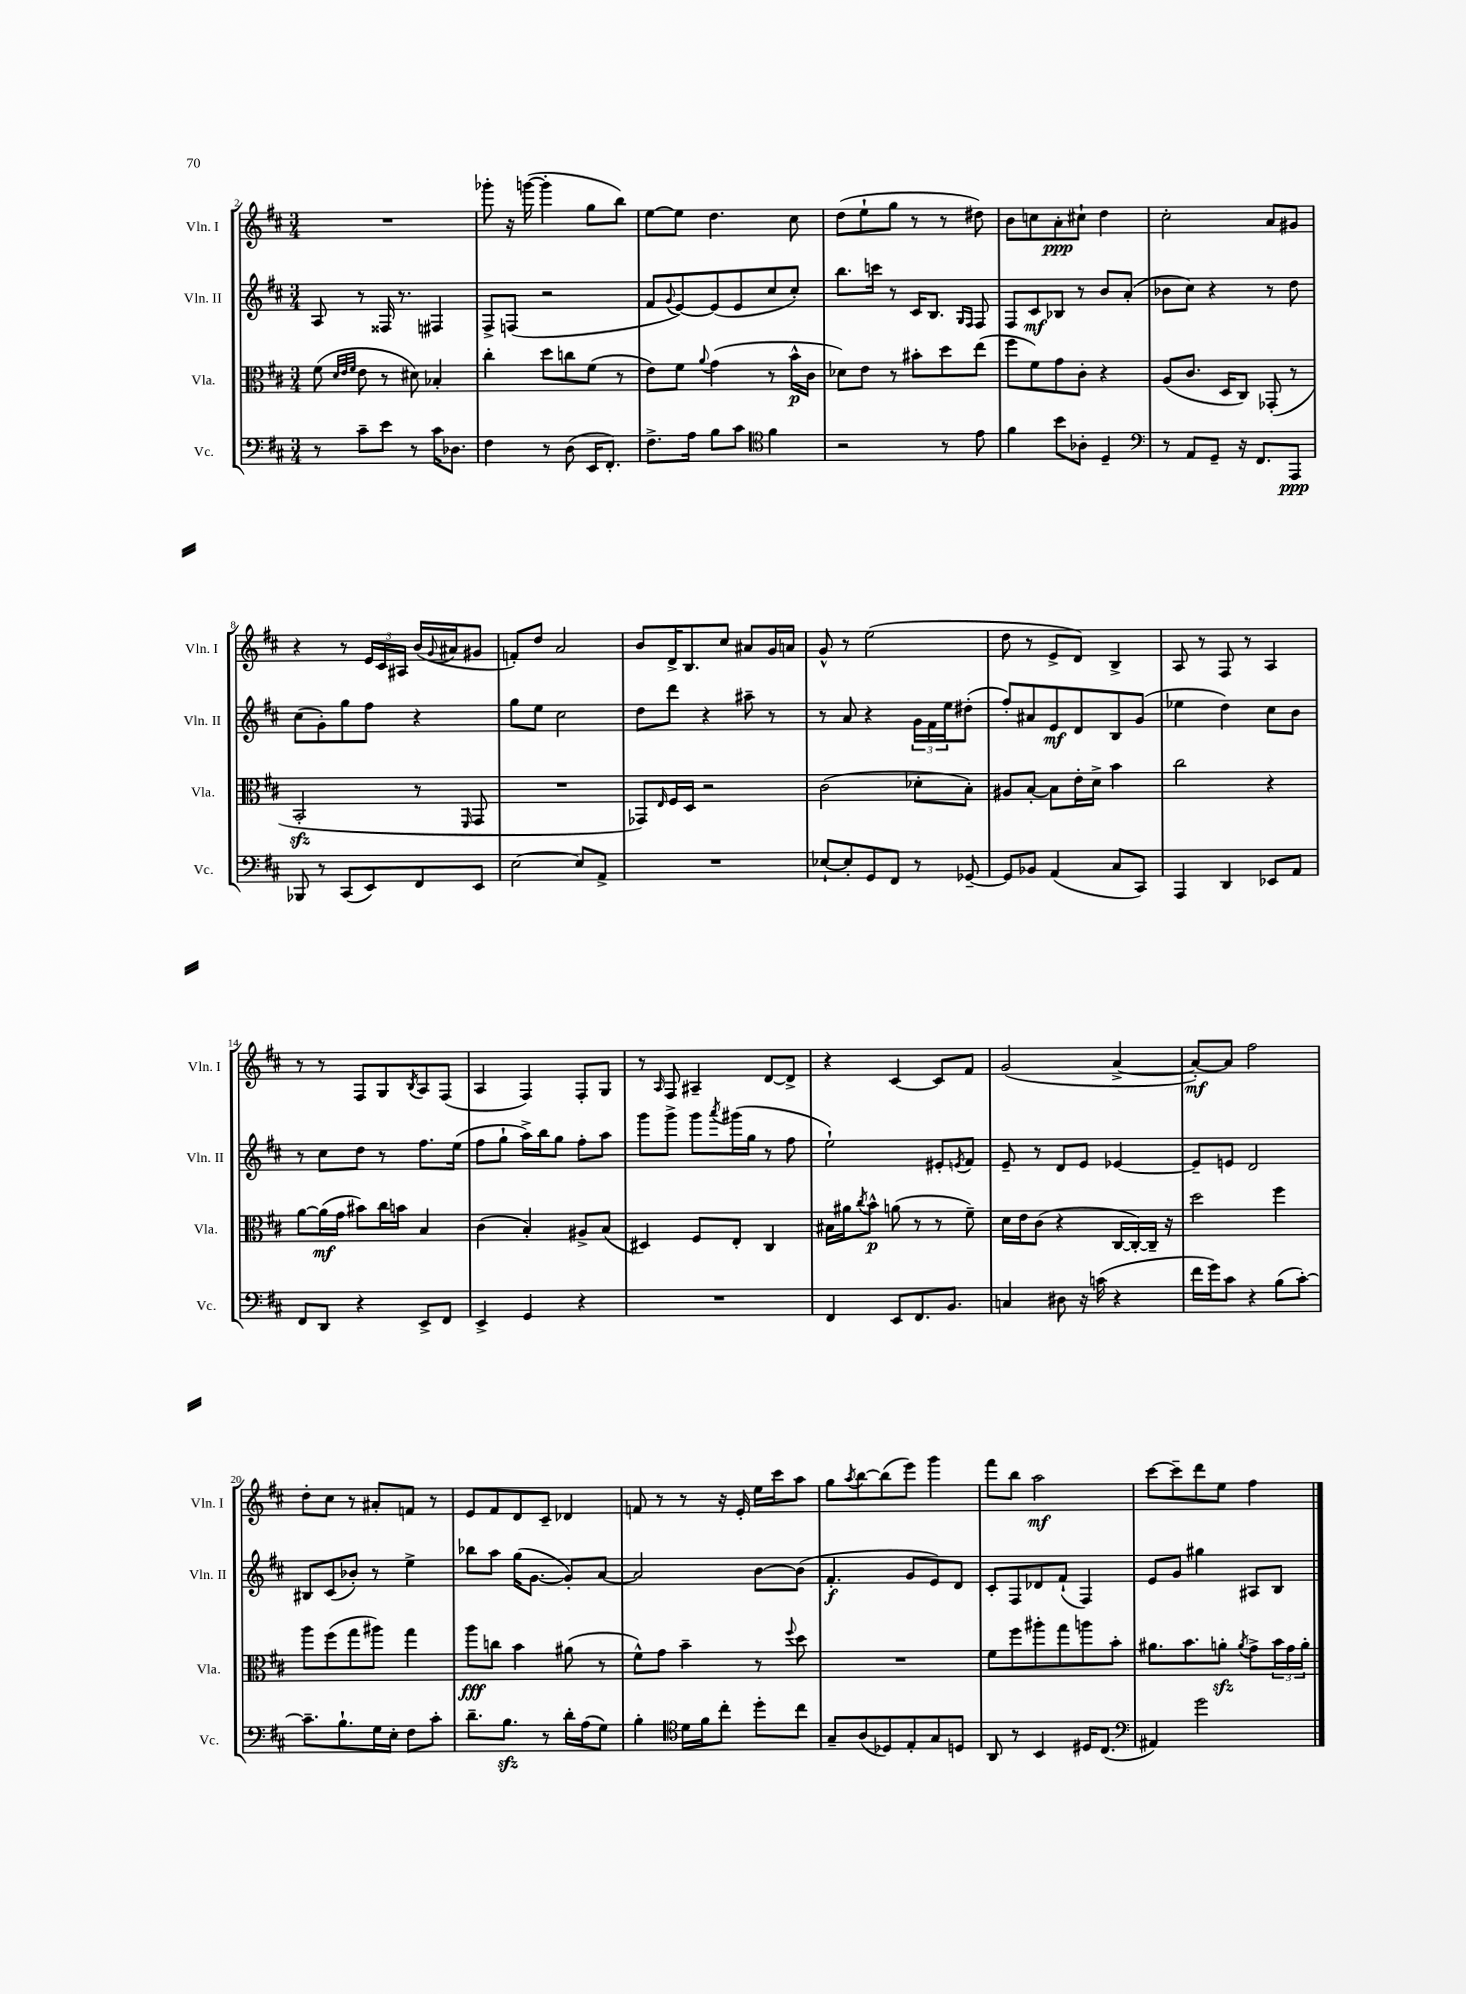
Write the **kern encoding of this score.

**kern	**kern	**kern	**kern
*staff4	*staff3	*staff2	*staff1
*clefF4	*clefC3	*clefG2	*clefG2
*k[f#c#]	*k[f#c#]	*k[f#c#]	*k[f#c#]
*M3/4	*M3/4	*M3/4	*M3/4
8r	(8f#	8A	2.r
.	32qqd	.	.
.	32qqe	.	.
.	32qqf#	.	.
8c#~	8e	8r	.
8e	8r	16F##	.
.	.	8.r	.
8r	8d#)	.	.
16c#	4B-'	4F#	.
8.D-	.	.	.
=	=	=	=
4F#	4cc#'	8F#^	8ggg-'
.	.	(8F	16r
.	.	.	([16ggg
8r	8dd	2r	4ggg']
(8D	8cc	.	.
16EE	(8f#	.	8gg
8.FF#')	.	.	.
.	8r	.	8bb)
=	=	=	=
8.F#^	8e)	8f#	[8ee
.	.	8qqg	.
.	8f#	[8e)	8ee]
16A	.	.	.
.	8qqa	.	.
8B	(4g	(8e]	4.dd
8c#	.	8e	.
*clefC4	*	*	*
4f#	8r	8cc#	.
.	16b^^	8cc#')	8cc#
.	16c#	.	.
=	=	=	=
2r	8d-)	8.bb	(8dd
.	8e	.	8ee`
.	.	16ccc	.
.	8r	8r	8gg
.	8b#'	16c#	8r
.	.	8.B	.
8r	8dd	.	8r
.	.	16qqG	.
.	.	16qqF#	.
8e	(8ee	8F#	8dd#)
=	=	=	=
4f#	8ff#	8F#	8b
.	8f#)	8c#	8cc
8b	8g	8B-	8a'
8A-'	8c#'	8r	8cc#`
4D~	4r	8b	4dd
.	.	(8a'	.
=	=	=	=
*clefF4	*	*	*
8r	(8A	8b-	2cc#'
8AA	8.c#	8cc#)	.
8GG~	.	4r	.
.	16D	.	.
16r	8C#)	.	.
8.FF#	.	.	.
.	(8GG-'	8r	8a
8AAA	8r	8dd	8g#
=	=	=	=
8BBB-	2BB'	(8cc#	4r
8r	.	8g')	.
(8CC#	.	8gg	8r
8EE)	.	8ff#	24e
.	.	.	24c#
.	.	.	24A#
8FF#	8r	4r	(16b
.	.	.	8qqg
.	.	.	16a#
.	16qqFF#	.	.
8EE	8GG	.	8g#
=	=	=	=
[2E	2.r	8gg	8f')
.	.	8ee	8dd
.	.	2cc#	2a
8E]	.	.	.
8AA^	.	.	.
=	=	=	=
2.r	8GG-)	8dd	8b
.	16qqE	.	.
.	16F#	8ddd	16d^
.	16D	.	8.B
.	2r	4r	.
.	.	.	8cc#
.	.	8aa#~	8a#
.	.	8r	16g
.	.	.	16a
=	=	=	=
[8E-`	(2c#	8r	8g^^
8E-']	.	8a	8r
8GG	.	4r	(2ee
8FF#	.	.	.
8r	8d-'	24g	.
.	.	24f#	.
.	.	24ee	.
[8GG-~	8B')	(8dd#'	.
=	=	=	=
8GG-]	8A#	8ff#')	8dd
8BB-	[8B'	8a#	8r
(4AA	8B]	8e	8e^
.	16e'	8d	8d)
.	16d^	.	.
8C#	4b	8B	4B^
8CC#)	.	(8g	.
=	=	=	=
4AAA	2cc#	4ee-	8A
.	.	.	8r
4DD	.	4dd)	8F#
.	.	.	8r
8EE-	4r	8cc#	4A
8AA	.	8b	.
=	=	=	=
8FF#	[8a	8r	8r
8DD	(16a]	8cc#	8r
.	16g	.	.
4r	8b#)	8dd	8F#
.	16cc#	8r	8G
.	16b	.	.
.	.	.	8qB
8EE^	4B	8.ff#	8A
8FF#	.	.	(8F#
.	.	(16ee	.
=	=	=	=
4EE^	(4c#	8ff#	4A
.	.	8gg`	.
4GG	4B')	16aa^)	4F#)
.	.	16bb	.
.	.	8gg	.
4r	8A#^	8ff#'	8F#'
.	(8B	8aa	8G
=	=	=	=
2.r	4D#)	8ggg	8r
.	.	.	16qqA
.	.	8ggg^	8F#
.	8F#	8ggg	4A#~
.	.	8qaaa	.
.	8E'	(16ggg#	.
.	.	16gg	.
.	4C#	8r	[8d
.	.	8ff#	8d^]
=	=	=	=
4FF#	16B#	2ee`)	4r
.	16a#	.	.
.	8qcc#	.	.
.	8b^^	.	.
8EE	(8a	.	[4c#
8.FF#	8r	.	.
.	8r	8e#'	8c#]
8.BB	.	.	.
.	.	8qe	.
.	8f#~)	8f#	8f#
=	=	=	=
4C	16d	8e~	(2g
.	16e	.	.
.	(8c#	8r	.
8D#	4r	8d	.
16r	.	8e	.
(16c	.	.	.
4r	[16C#	[4e-	[4a^
.	16C#'_)	.	.
.	16C#~]	.	.
.	16r	.	.
=	=	=	=
16f#	2dd	8e-~]	8a'_)
16g)	.	.	.
8c#	.	8e	8a]
4r	.	2d	2ff#
(8B	4ff#	.	.
[8c#')	.	.	.
=	=	=	=
8.c#~]	8aa	8B#	8dd'
.	(8ff#	(8c#	8cc#
8.B`	.	.	.
.	8gg	8b-')	8r
16G	8aa#)	8r	8a#'
16E'	.	.	.
8F#	4gg	4ee^	8f
8c#'	.	.	8r
=	=	=	=
8.d~	8aa	8bb-	8e
.	8cc	8aa	8f#
8.B	.	.	.
.	4b	(16gg	8d
.	.	[8.g	.
8r	.	.	8c#~
16d'	(8a#	8g'])	4d-
(16A	.	.	.
8G)	8r	[8a	.
=	=	=	=
4B'	8f#^^)	2a]	8f
.	8g	.	8r
*clefC4	*	*	*
16d	4b~	.	8r
16f#	.	.	.
8cc#'	.	.	16r
.	.	.	16e'
8dd'	8r	[8b	16ee
.	.	.	16ccc#
.	8qqff#	.	.
8cc#	8dd	(8b]	8aa
=	=	=	=
8G~	2.r	4.f#'	8gg
.	.	.	8qaa
(8A	.	.	[8bb
8D-)	.	.	(8bb]
8E'	.	8g	8eee)
8G	.	8e)	4ggg
8D	.	8d	.
=	=	=	=
8AA	8f#	8c#'	8fff#
8r	8ff#	8F#	8bb
4BB	8aa#'	8d-	2aa
.	8gg	(8f#`	.
16D#	8aa	4F#)	.
(8.C#	.	.	.
.	8b'	.	.
=	=	=	=
*clefF4	*	*	*
4AA#)	8.a#	8e	[8ccc#
.	.	8g	8ccc#~]
.	8.b	.	.
2g	.	4gg#	8ddd
.	8a'	.	8ee
.	8qa	.	.
.	8g^	8A#	4ff#
.	24b	8B	.
.	24g	.	.
.	24a'	.	.
==	==	==	==
*-	*-	*-	*-
